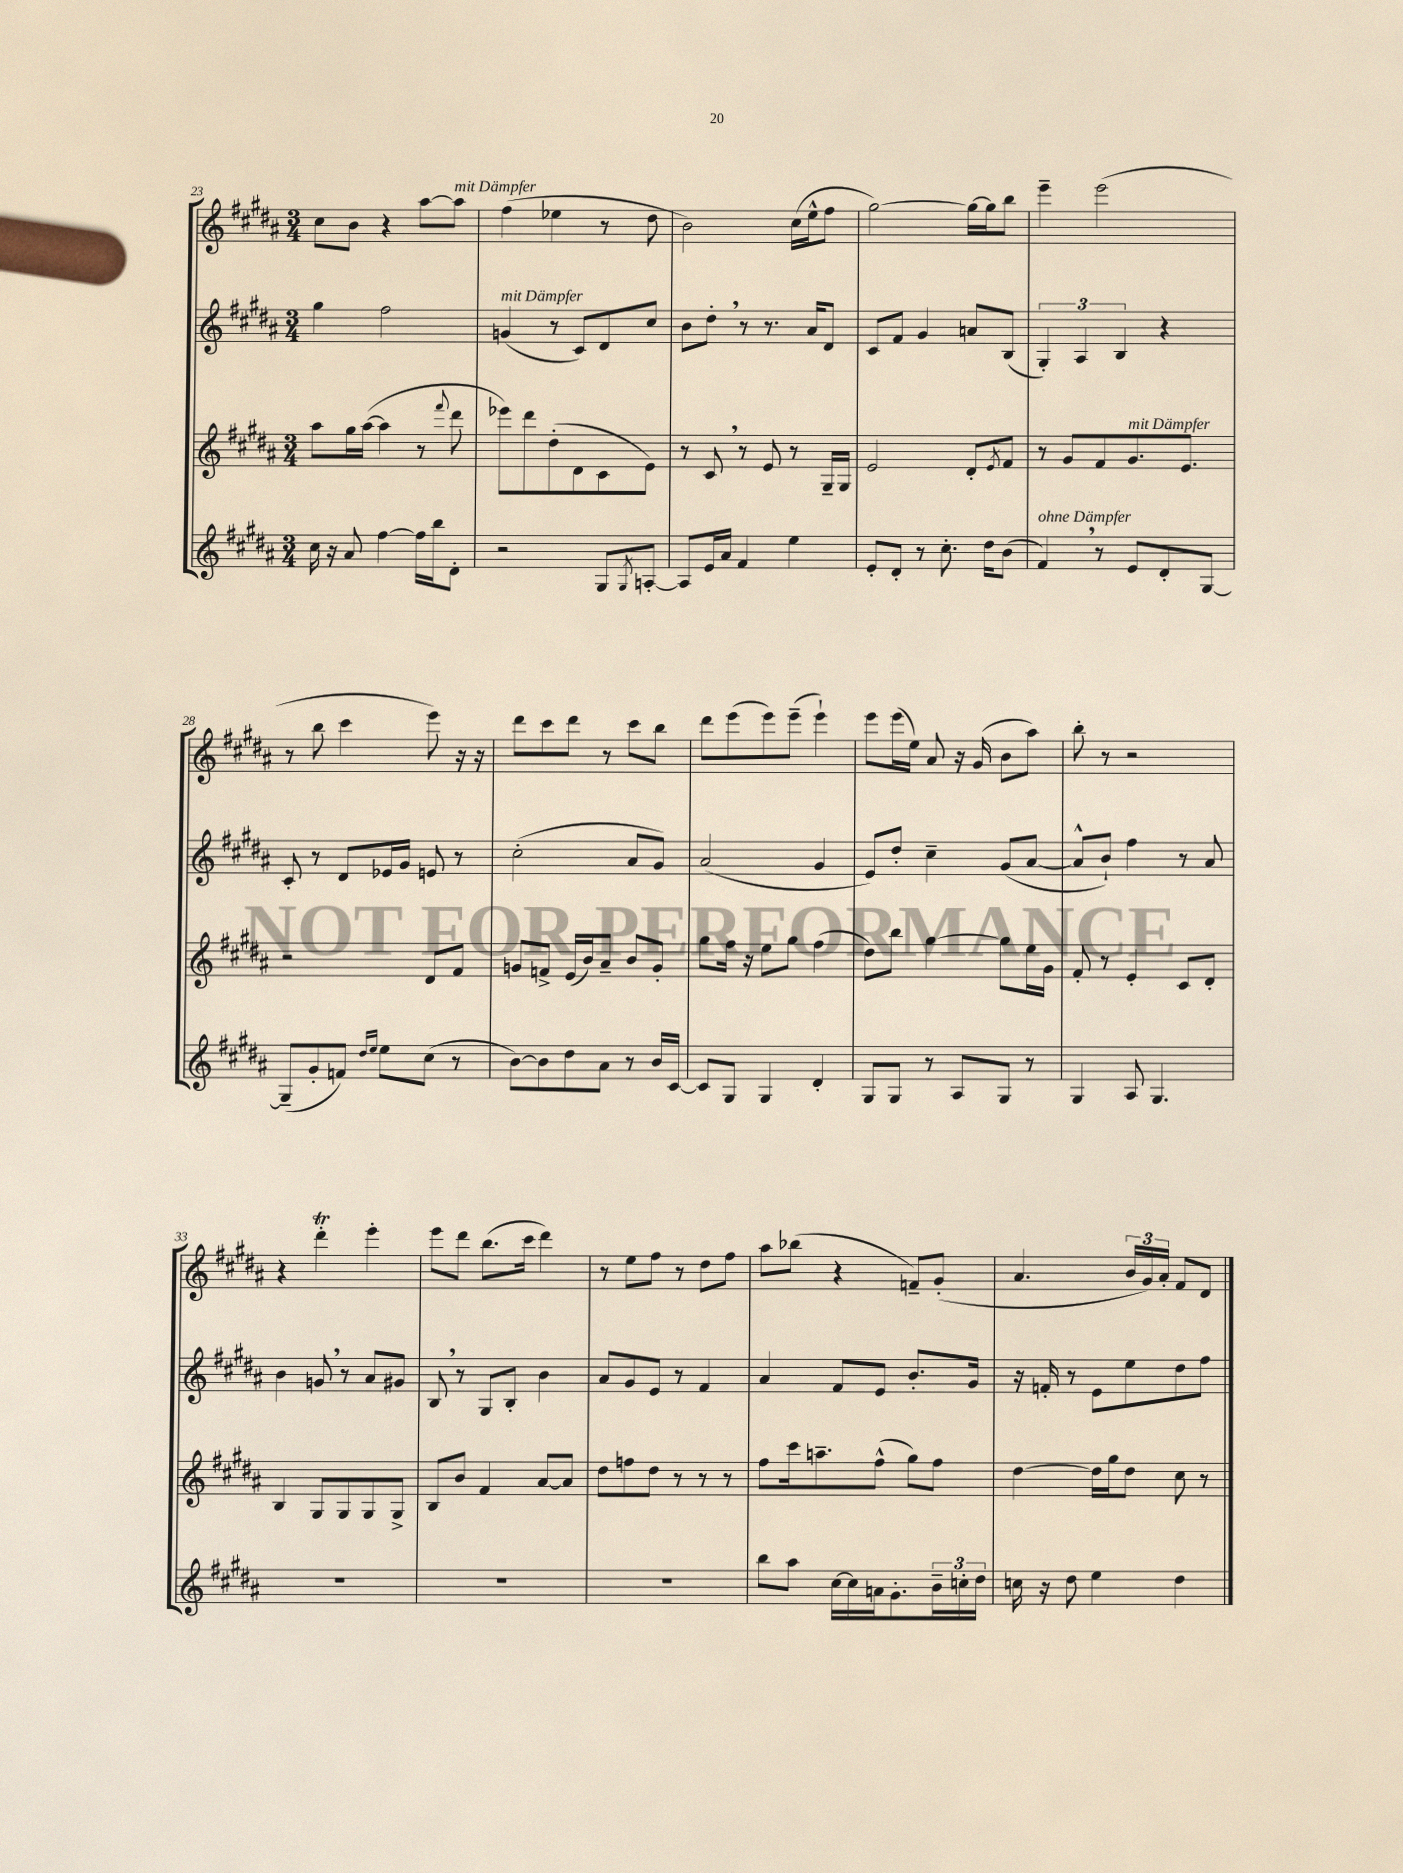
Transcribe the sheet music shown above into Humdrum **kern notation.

**kern	**kern	**kern	**kern
*part4	*part3	*part2	*part1
*staff4	*staff3	*staff2	*staff1
*clefG2	*clefG2	*clefG2	*clefG2
*k[f#c#g#d#a#]	*k[f#c#g#d#a#]	*k[f#c#g#d#a#]	*k[f#c#g#d#a#]
*M3/4	*M3/4	*M3/4	*M3/4
=23	=23	=23	=23
16cc#\	8aa#\L	4gg#\	8cc#\L
16r	.	.	.
8a#/	16gg#\L	.	8b\J
.	([16aa#\JJ	.	.
[4ff#\	4aa#\]	2ff#\	4r
16ff#\LL]	8r	.	[8aa#\L
16bb\J	.	.	.
.	8qqfff#/	.	.
!	!	!	!LO:TX:a:i:t=mit Dämpfer
8d#'\J	8ddd#\	.	8aa#\J]
=24	=24	=24	=24
!	!	!LO:TX:a:i:t=mit Dämpfer	!
2r	8eee-X\L)	(4gn/	(4ff#\
.	8ddd#\	.	.
.	(8dd#'\	8r	4ee-X\
.	8d#\	8c#/L)	.
8G#/L	8c#\	8d#/	8r
8qG#/	.	.	.
[8An'/J	8e\J)	8cc#/J	8dd#\
=25	=25	=25	=25
8A/L]	8r	8b\L	2b\)
16e/L	8c#,/	8dd#',\J	.
16a#/JJ	.	.	.
4f#/	8r	8r	.
.	8e/	8.r	.
4ee\	8r	.	(16cc#\LL
.	.	16a#/KL	16ee^^\J
.	16G#~/LL	8d#/J	8ff#\J
.	16G#/JJ	.	.
=26	=26	=26	=26
8e'/L	2e/	8c#/L	[2gg#\)
8d#'/J	.	8f#/J	.
8r	.	4g#/	.
8.cc#'\	.	.	.
.	8d#'/L	8an/L	16gg#\LL_
16dd#\KL	.	.	16gg#\J]
.	8qe/	.	.
(8b\J	8f#/J	(8B/J	8bb\J
=27	=27	=27	=27
!LO:TX:a:i:t=ohne Dämpfer	!	!	!
4f#,/)	8r	6G#'/)	4eee~\
.	8g#/L	.	.
.	.	6A#/	.
8r	8f#/	.	(2eee\
.	.	6B/	.
!	!LO:TX:a:i:t=mit Dämpfer	!	!
8e/L	8.g#/	.	.
8d#'/	.	4r	.
.	8.e/J	.	.
[8G#/J	.	.	.
!!LO:LB:g=z
=28	=28	=28	=28
(8G#~/L]	2r	8c#'/	8r
8g#'/	.	8r	8bb\
8fn/J)	.	8d#/L	4ccc#\
16qqdd#/LL	.	.	.
16qqee/JJ	.	.	.
8ee\L	.	16e-X/L	.
.	.	16g#/JJ	.
(8cc#\J	8d#/L	8en/	8eee\)
8r	8f#/J	8r	16r
.	.	.	16r
=29	=29	=29	=29
[8b\L)	8gn/L	(2cc#'\	8ddd#\L
8b\]	8fn^/J	.	8ccc#\
8dd#\	(16e/LL	.	8ddd#\J
.	16b/J)	.	.
8a#\J	8a#~/J	.	8r
8r	8b/L	8a#/L	8ccc#\L
16b/LL	8g'/J	8g#/J)	8bb\J
[16c#/JJ	.	.	.
=30	=30	=30	=30
8c#/L]	8gg#\L	(2a#/	8ddd#\L
8G#/J	16ff#\Jk	.	(8eee\
.	16r	.	.
4G#/	8ee\L	.	8eee\)
.	8gg#\J	.	(8eee~\J
4d#'/	(4ff#\	4g#/	4eee`\)
=31	=31	=31	=31
8G#/L	8dd#\L)	8e/L)	8eee\L
8G#/J	8bb\J	8dd#'/J	(16eee\L
.	.	.	16ee\JJ)
8r	[4gg#\	4cc#~\	8a#/
8A#/L	.	.	16r
.	.	.	(16g#/
8G#/J	8gg#\L]	(8g#/L	8b\L
8r	16ee\L	[8a#/J	8aa#\J)
.	16g#\JJ	.	.
=32	=32	=32	=32
4G#/	8f#'/	8a#^^/L]	8bb'\
.	8r	8b`/J)	8r
8A#/	4e'/	4ff#\	2r
4.G#/	.	.	.
.	8c#/L	8r	.
.	8d#'/J	8a#/	.
!!LO:LB:g=z
=33	=33	=33	=33
2.r	4B/	4b\	4r
.	8G#/L	8gn,/	4ddd#t'\
.	8G#/	8r	.
.	8G#/	8a#/L	4eee'\
.	8G#^/J	8g#X/J	.
=34	=34	=34	=34
2.r	8B/L	8B,/	8eee\L
.	8b/J	8r	8ddd#\J
.	4f#/	8G#/L	(8.bb\L
.	.	8B'/J	.
.	.	.	16ccc#\Jk
.	[8a#/L	4b\	4ddd#\)
.	8a#/J]	.	.
=35	=35	=35	=35
2.r	8dd#\L	8a#/L	8r
.	8ffn\	8g#/	8ee\L
.	8dd#\J	8e/J	8ff#\J
.	8r	8r	8r
.	8r	4f#/	8dd#\L
.	8r	.	8ff#\J
=36	=36	=36	=36
8bb\L	8ff#\L	4a#/	8aa#\L
8aa#\J	16ccc#\k	.	(8bb-X\J
.	8.aan~\	.	.
[16cc#\LL	.	8f#/L	4r
16cc#\]	.	.	.
16an\J	(8ff#^^\J	8e/J	.
8.g#'\	.	.	.
.	8gg#\L)	8.b'/L	8fn~/L)
24b~\L	8ff#\J	.	(8g#'/J
24ccn'\	.	.	.
.	.	16g#/Jk	.
24dd#\JJ	.	.	.
=37	=37	=37	=37
16ccn\	[4dd#\	16r	4.a#/
16r	.	16fn'/	.
8dd#\	.	8r	.
4ee\	16dd#\LL]	8e\L	.
.	16gg#\J	.	.
.	8dd#\J	8ee\	24b/LL
.	.	.	24g#/)
.	.	.	24a#'/JJ
4dd#\	8cc#\	8dd#\	8f#/L
.	8r	8ff#\J	8d#/J
==	==	==	==
*-	*-	*-	*-
